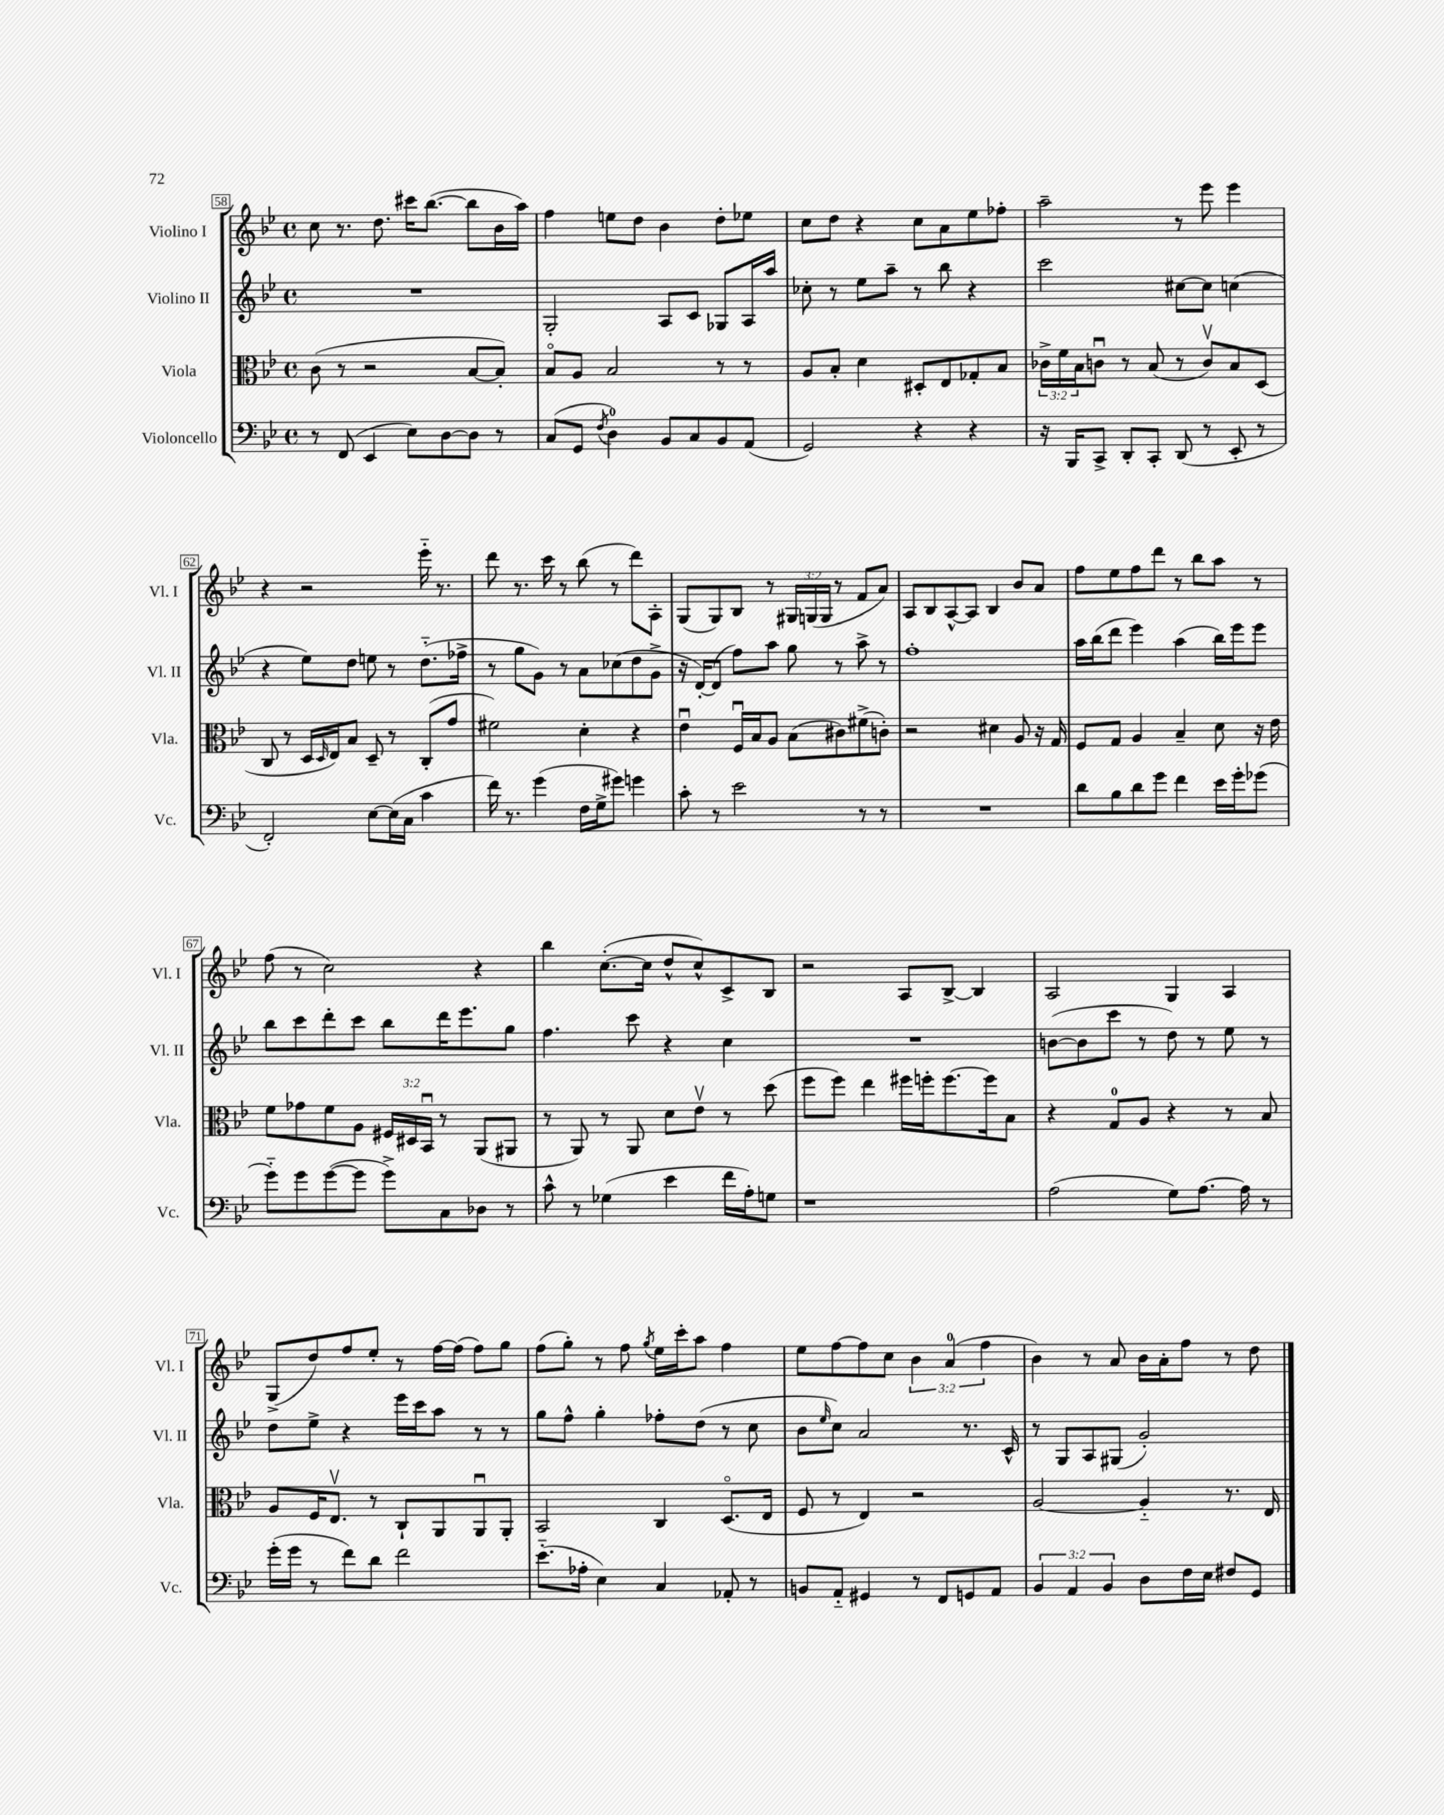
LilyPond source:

<<
\new StaffGroup <<
\new Staff = "s0" \with { instrumentName = "Violino I" shortInstrumentName = "Vl. I" } {
    \clef treble \key bes \major \defaultTimeSignature \time 4/4 \override Staff.TupletNumber.text = #tuplet-number::calc-fraction-text
    c''8 r8. d''8. cis'''16 bes''8.~( bes''8 bes'16 a''16) |
    f''4 e''8 d''8 bes'4 d''8-. ees''8 |
    c''8 d''8 r4 c''8 a'8 ees''8 fes''8-. |
    a''2-- r8 ees'''8 ees'''4 |
    r4 r2 ees'''16-_ r8. |
    d'''8 r8. c'''16 r8 bes''8( r8 d'''8) a8-. |
    g8( g8) bes8 r8 \tuplet 3/2 { gis16 g16( g16 } r8 f'8 a'8) |
    a8 bes8 a8~-^ a8 bes4 bes'8 a'8 |
    f''8 ees''8 f''8 d'''8 r8 bes''8 a''8 r8 |
    f''8( r8 c''2) r4 |
    bes''4 c''8.~-.( c''16 d''8-^ c''8-^) c'8-> bes8 |
    r2 a8 bes8~-> bes4 |
    a2 g4 a4 |
    g8->( d''8) f''8 ees''8-. r8 f''16~ f''16( f''8) g''8 |
    f''8( g''8-.) r8 f''8 \acciaccatura { g''8 } ees''16 c'''16-. a''8 f''4 |
    ees''8 f''8~ f''8 c''8 \tuplet 3/2 { bes'4 a'4-0( f''4 } |
    bes'4) r8 a'8 bes'16 a'16-. f''8 r8 d''8 \bar "|." |
}
\new Staff = "s1" \with { instrumentName = "Violino II" shortInstrumentName = "Vl. II" } {
    \clef treble \key bes \major \defaultTimeSignature \time 4/4
    R1 |
    g2-. a8 c'8 ges8 a16 a''16 |
    ces''8-. r8 ees''8 a''8-- r8 bes''8 r4 |
    c'''2 cis''8~ cis''8 c''4( |
    r4 ees''8) d''8 e''8 r8 d''8.-_( fes''16-> |
    r8 g''8 g'8) r8 a'8 ces''8( d''8 g'8-> |
    r16 d'16~-.) d'8( f''8) a''8 g''8 r8 a''8-> r8 |
    f''1-. |
    a''16 bes''16( d'''8 ees'''4) a''4( bes''16) ees'''16 ees'''8 |
    bes''8 c'''8 d'''8-. c'''8 bes''8 d'''16 ees'''8. g''8 |
    f''4. c'''8 r4 c''4 |
    R1 |
    b'8~( b'8 c'''8 r8 d''8) r8 ees''8 r8 |
    d''8 ees''8-> r4 ees'''16 c'''16 a''8 r8 r8 |
    g''8 f''8-^ g''4-. fes''8-. d''8( r8 c''8 |
    bes'8 \grace { ees''16 } c''8) a'2 r8. c'16-^ |
    r8 g8 a8 gis8( g'2-.) \bar "|." |
}
\new Staff = "s2" \with { instrumentName = "Viola" shortInstrumentName = "Vla." } {
    \clef alto \key bes \major \defaultTimeSignature \time 4/4 \override Staff.TupletNumber.text = #tuplet-number::calc-fraction-text
    c'8( r8 r2 bes8~ bes8-.) |
    bes8\flageolet a8 bes2 r8 r8 |
    a8 bes8-. d'4 dis8-. ees8 ges8-. bes8 |
    \tuplet 3/2 { ces'16-> f'16 bes16 } c'8\downbow r8 bes8( r8 c'8\upbow) bes8 d8( |
    c8 r8 d16 \grace { d16 } ees16) bes8 d8-- r8 c8-.( g'8 |
    fis'2) d'4-. r4 |
    ees'4\downbow f16\downbow bes16 a8 bes8( cis'8) fis'8->( c'8-.) |
    r2 dis'4 a8 r16 g16 |
    f8 g8 a4 bes4-- d'8 r16 ees'16 |
    f'8 ges'8 f'8 a8 \tuplet 3/2 { fis16 dis16 bes,16\downbow } r8 a,8( ais,8 |
    r8 a,8) r8 a,8 d'8 ees'8\upbow r8 d''8( |
    f''8 f''8) ees''4 fis''16 f''16-. f''8.~ f''16 bes8 |
    r4 g8-0 a8 r4 r8 bes8 |
    a8 f16 ees8.\upbow r8 c8-! a,8 a,8\downbow a,8-. |
    bes,2 c4 d8.\flageolet( ees16 |
    f8 r8 ees4) r2 |
    a2~ a4-_ r8. ees16 \bar "|." |
}
\new Staff = "s3" \with { instrumentName = "Violoncello" shortInstrumentName = "Vc." } {
    \clef bass \key bes \major \defaultTimeSignature \time 4/4 \override Staff.TupletNumber.text = #tuplet-number::calc-fraction-text
    r8 f,8( ees,4 ees8) d8~ d8 r8 |
    c8( g,8 \acciaccatura { f8 } d4-0) bes,8 c8 bes,8 a,8( |
    g,2) r4 r4 |
    r16 bes,,16 c,8-> d,8-. c,8-. d,8( r8 ees,8-. r8 |
    f,2-.) ees8~ ees16( c16 c'4 |
    f'16) r8. g'4( f16 g16-> gis'8) g'4 |
    c'8-. r8 ees'2 r8 r8 |
    R1 |
    d'8 bes8 d'8 g'8 f'4 ees'16 g'16-. ges'8( |
    g'8-_) g'8 g'8~( g'8 g'8->) c8 des8 r8 |
    c'8-^ r8 ges4( ees'4 f'16 a16-.) g8 |
    r1 |
    a2( g8) a8.~ a16 r8 |
    g'16-.( g'16 r8 f'8) d'8 f'2 |
    ees'8.-_( aes16-. ees4) c4 aes,8-. r8 |
    b,8 a,8-_ gis,4 r8 f,8 g,8 a,8 |
    \tuplet 3/2 { bes,4 a,4 bes,4 } d8 f16 ees16 fis8 g,8 \bar "|." |
}
>>
>>
\layout { \context { \Score currentBarNumber = #58 \override BarNumber.stencil = #(make-stencil-boxer 0.1 0.3 ly:text-interface::print) } }
